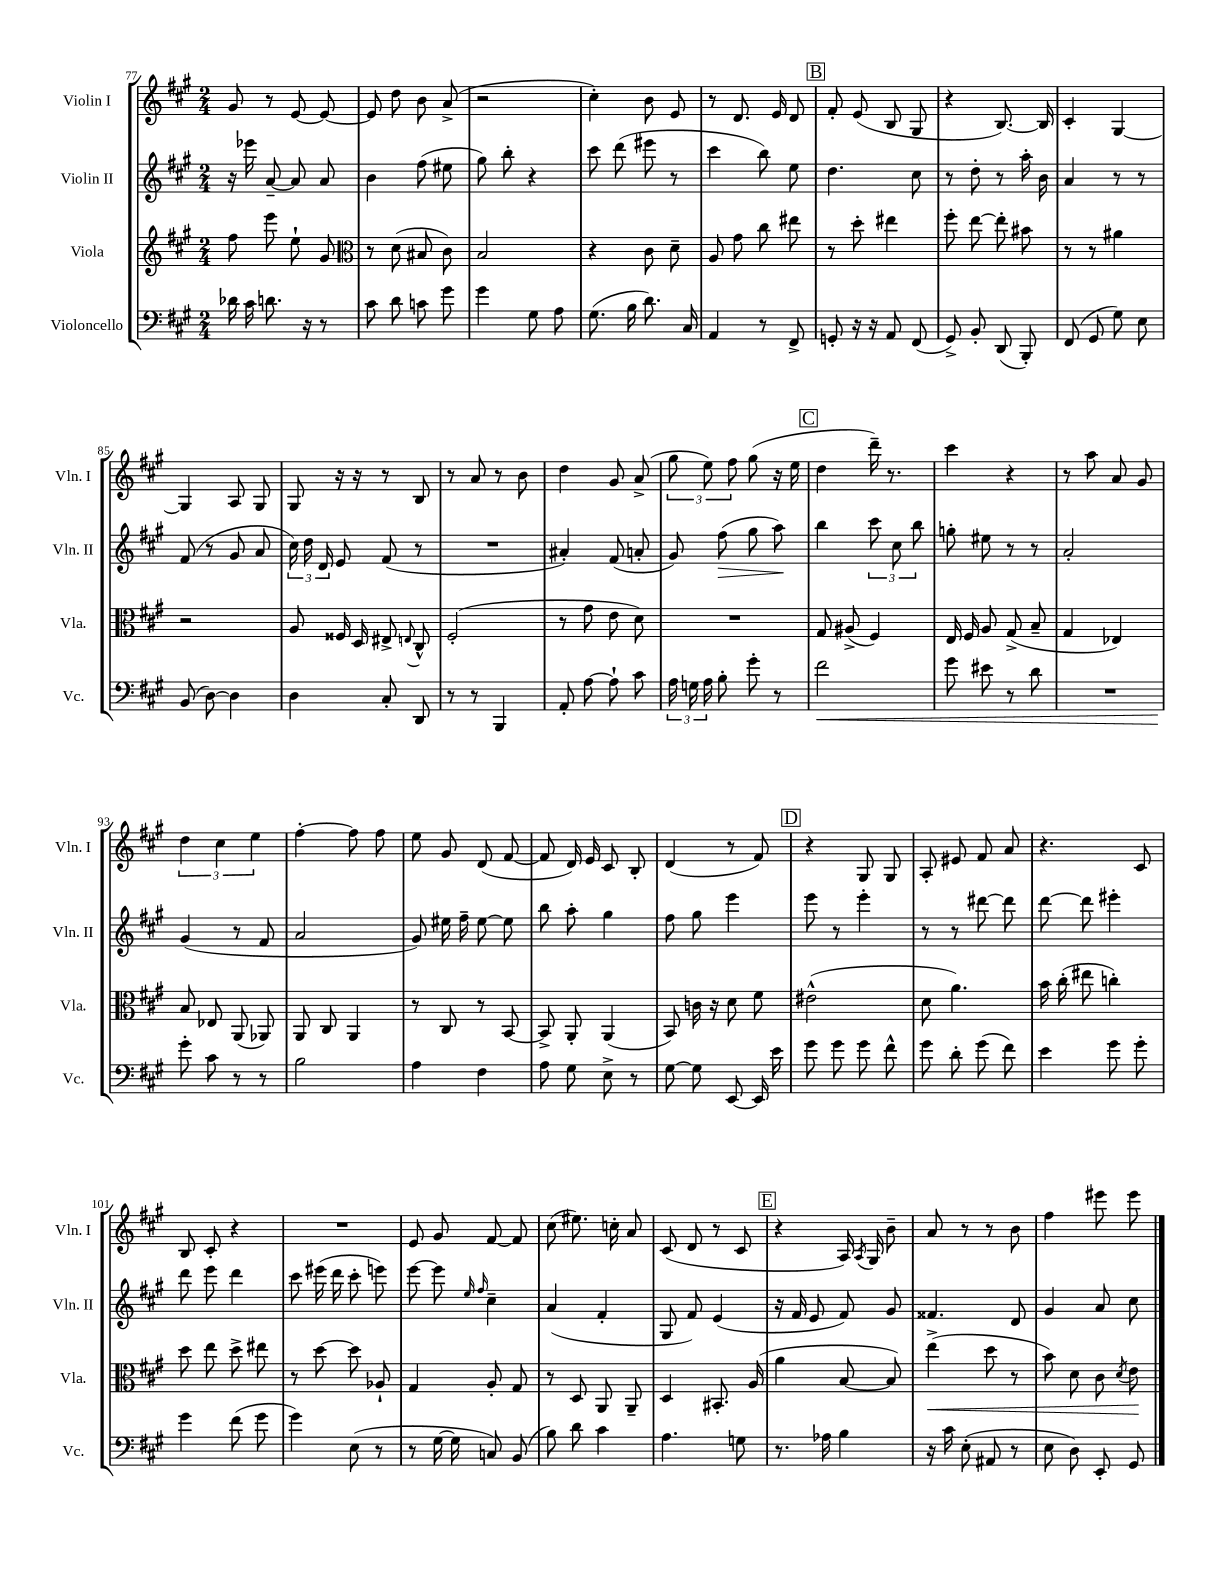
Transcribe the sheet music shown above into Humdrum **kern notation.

**kern	**kern	**kern	**kern
*staff4	*staff3	*staff2	*staff1
*clefF4	*clefG2	*clefG2	*clefG2
*k[f#c#g#]	*k[f#c#g#]	*k[f#c#g#]	*k[f#c#g#]
*M2/4	*M2/4	*M2/4	*M2/4
16d-	8ff#	16r	8g#
16c#	.	16eee-	.
8.d	8eee	[8a~	8r
.	8ee`	8a]	[8e
16r	.	.	.
8r	8g#	8a	8e_
=	=	=	=
*	*clefC3	*	*
8c#	8r	4b	8e]
8d	(8d	.	8dd
8c	8B#	(8ff#	8b
8g#	8c#)	8ee#	(8a^
=	=	=	=
4g#	2B	8gg#)	2r
.	.	8bb'	.
8G#	.	4r	.
8A	.	.	.
=	=	=	=
(8.G#	4r	8ccc#	4cc#')
.	.	(8ddd	.
16B	.	.	.
8.d)	8c#	8eee#	8b
.	8d~	8r	8e
16C#	.	.	.
=	=	=	=
4AA	8A	4ccc#	8r
.	8g#	.	8.d
8r	8cc#	8bb)	.
.	.	.	16e
8FF#^	8ee#	8ee	8d
=	=	=	=
8GG'	8r	4.dd	8f#'
16r	8dd'	.	(8e
16r	.	.	.
8AA	4ee#	.	8B
(8FF#	.	8cc#	8G#
=	=	=	=
8GG#^)	8ff#'	8r	4r
8BB'	[8ee	8dd'	.
(8DD	8ee']	8r	[8.B)
8BBB')	8b#	16aa'	.
.	.	16b	16B]
=	=	=	=
(8FF#	8r	4a	4c#'
8GG#	8r	.	.
8G#)	4a#	8r	[4G#
8E	.	8r	.
=	=	=	=
(8BB	2r	(8f#	4G#]
[8D)	.	8r	.
4D]	.	8g#	8A
.	.	8a	8G#
=	=	=	=
4D	8A	24cc#)	8G#
.	.	24dd	.
.	.	24d	.
.	16F##	8e	16r
.	16D	.	16r
8C#'	8E#^	(8f#	8r
.	8qqE	.	.
8DD	8C#^^	8r	8B
=	=	=	=
8r	(2F#'	2r	8r
8r	.	.	8a
4BBB	.	.	8r
.	.	.	8b
=	=	=	=
8AA'	8r	4a#')	4dd
[8A	8g#	.	.
8A`]	8e	(8f#	8g#
8c#	8d)	8a'	(8a^
=	=	=	=
24A	2r	8g#)	12gg#
24G	.	.	.
24A	.	.	12ee)
8B'	.	(8ff#	.
.	.	.	12ff#
8g#'	.	8gg#	(8gg#
8r	.	8aa)	16r
.	.	.	16ee
=	=	=	=
2f#	8G#	4bb	4dd
.	(8A#^	.	.
.	4F#)	12ccc#	16ddd~)
.	.	.	8.r
.	.	12cc#	.
.	.	12bb	.
=	=	=	=
8g#	16E	8gg'	4ccc#
.	16F#	.	.
8e#	8A	8ee#	.
8r	(8G#^	8r	4r
8d	8B~	8r	.
=	=	=	=
2r	4G#	2a'	8r
.	.	.	8aa
.	4E-)	.	8a
.	.	.	8g#
=	=	=	=
8g#'	8B	(4g#	6dd
8c#	8E-	.	.
.	.	.	6cc#
8r	(8AA	8r	.
.	.	.	6ee
8r	8AA-)	8f#	.
=	=	=	=
2B	8AA	2a	[4ff#'
.	8C#	.	.
.	4AA	.	8ff#]
.	.	.	8ff#
=	=	=	=
4A	8r	8g#)	8ee
.	8C#	16ee#	8g#
.	.	16ff#~	.
4F#	8r	[8ee#	(8d
.	[8BB	8ee#]	[8f#
=	=	=	=
8A	8BB^]	8bb	8f#]
8G#	8AA'	8aa'	16d)
.	.	.	16e
8E^	(4AA	4gg#	8c#
8r	.	.	8B'
=	=	=	=
[8G#	8BB)	8ff#	(4d
8G#]	16c	8gg#	.
.	16r	.	.
[8EE	8d	4eee	8r
16EE]	8f#	.	8f#)
16e	.	.	.
=	=	=	=
8g#	(2e#^^	8eee	4r
8g#	.	8r	.
8g#	.	4eee'	8G#
8f#^^	.	.	8G#
=	=	=	=
8g#	8d	8r	8A'
8d'	4.a)	8r	8e#
(8g#	.	[8ddd#	8f#
8f#)	.	8ddd#]	8a
=	=	=	=
4e	16b	[8ddd	4.r
.	(16cc#'	.	.
.	8ee#	8ddd]	.
8g#	4cc')	4eee#'	.
8g#'	.	.	8c#
=	=	=	=
4g#	8dd	8ddd	8B
.	8ee	8eee	8c#'
(8f#	8dd^	4ddd	4r
8g#	8ee#	.	.
=	=	=	=
4g#)	8r	8ccc#	2r
.	[8dd	(16eee#	.
.	.	16ddd	.
(8E	8dd]	8ccc#'	.
8r	8A-`	8eee)	.
=	=	=	=
8r	4G#	[8eee	8e
[16G#	.	8eee]	8g#
16G#]	.	.	.
.	.	16qqee	.
.	.	16qqff#	.
8C)	8A'	4cc#~	[8f#
(8BB	8G#	.	8f#]
=	=	=	=
8B)	8r	(4a	(8cc#
8d	8D	.	8.ee#)
4c#	8AA	4f#'	.
.	.	.	16cc'
.	8AA~	.	8a
=	=	=	=
4.A	4D	8G#	(8c#
.	.	8f#)	8d
.	8.BB#'	(4e	8r
8G	.	.	8c#
.	(16A	.	.
=	=	=	=
8.r	4a	16r	4r
.	.	16f#	.
.	.	8e	.
16A-	.	.	.
4B	[8B	8f#)	16A)
.	.	.	8qA
.	.	.	16G#
.	8B])	8g#	8b~
=	=	=	=
16r	(4ee^	4.f##	8a
16c#	.	.	.
(8E'	.	.	8r
8AA#	8dd	.	8r
8r	8r	8d	8b
=	=	=	=
8E	8b)	4g#	4ff#
8D)	8d	.	.
8EE'	8c#	8a	8eee#
.	8qd	.	.
8GG#	8e	8cc#	8eee#
==	==	==	==
*-	*-	*-	*-
